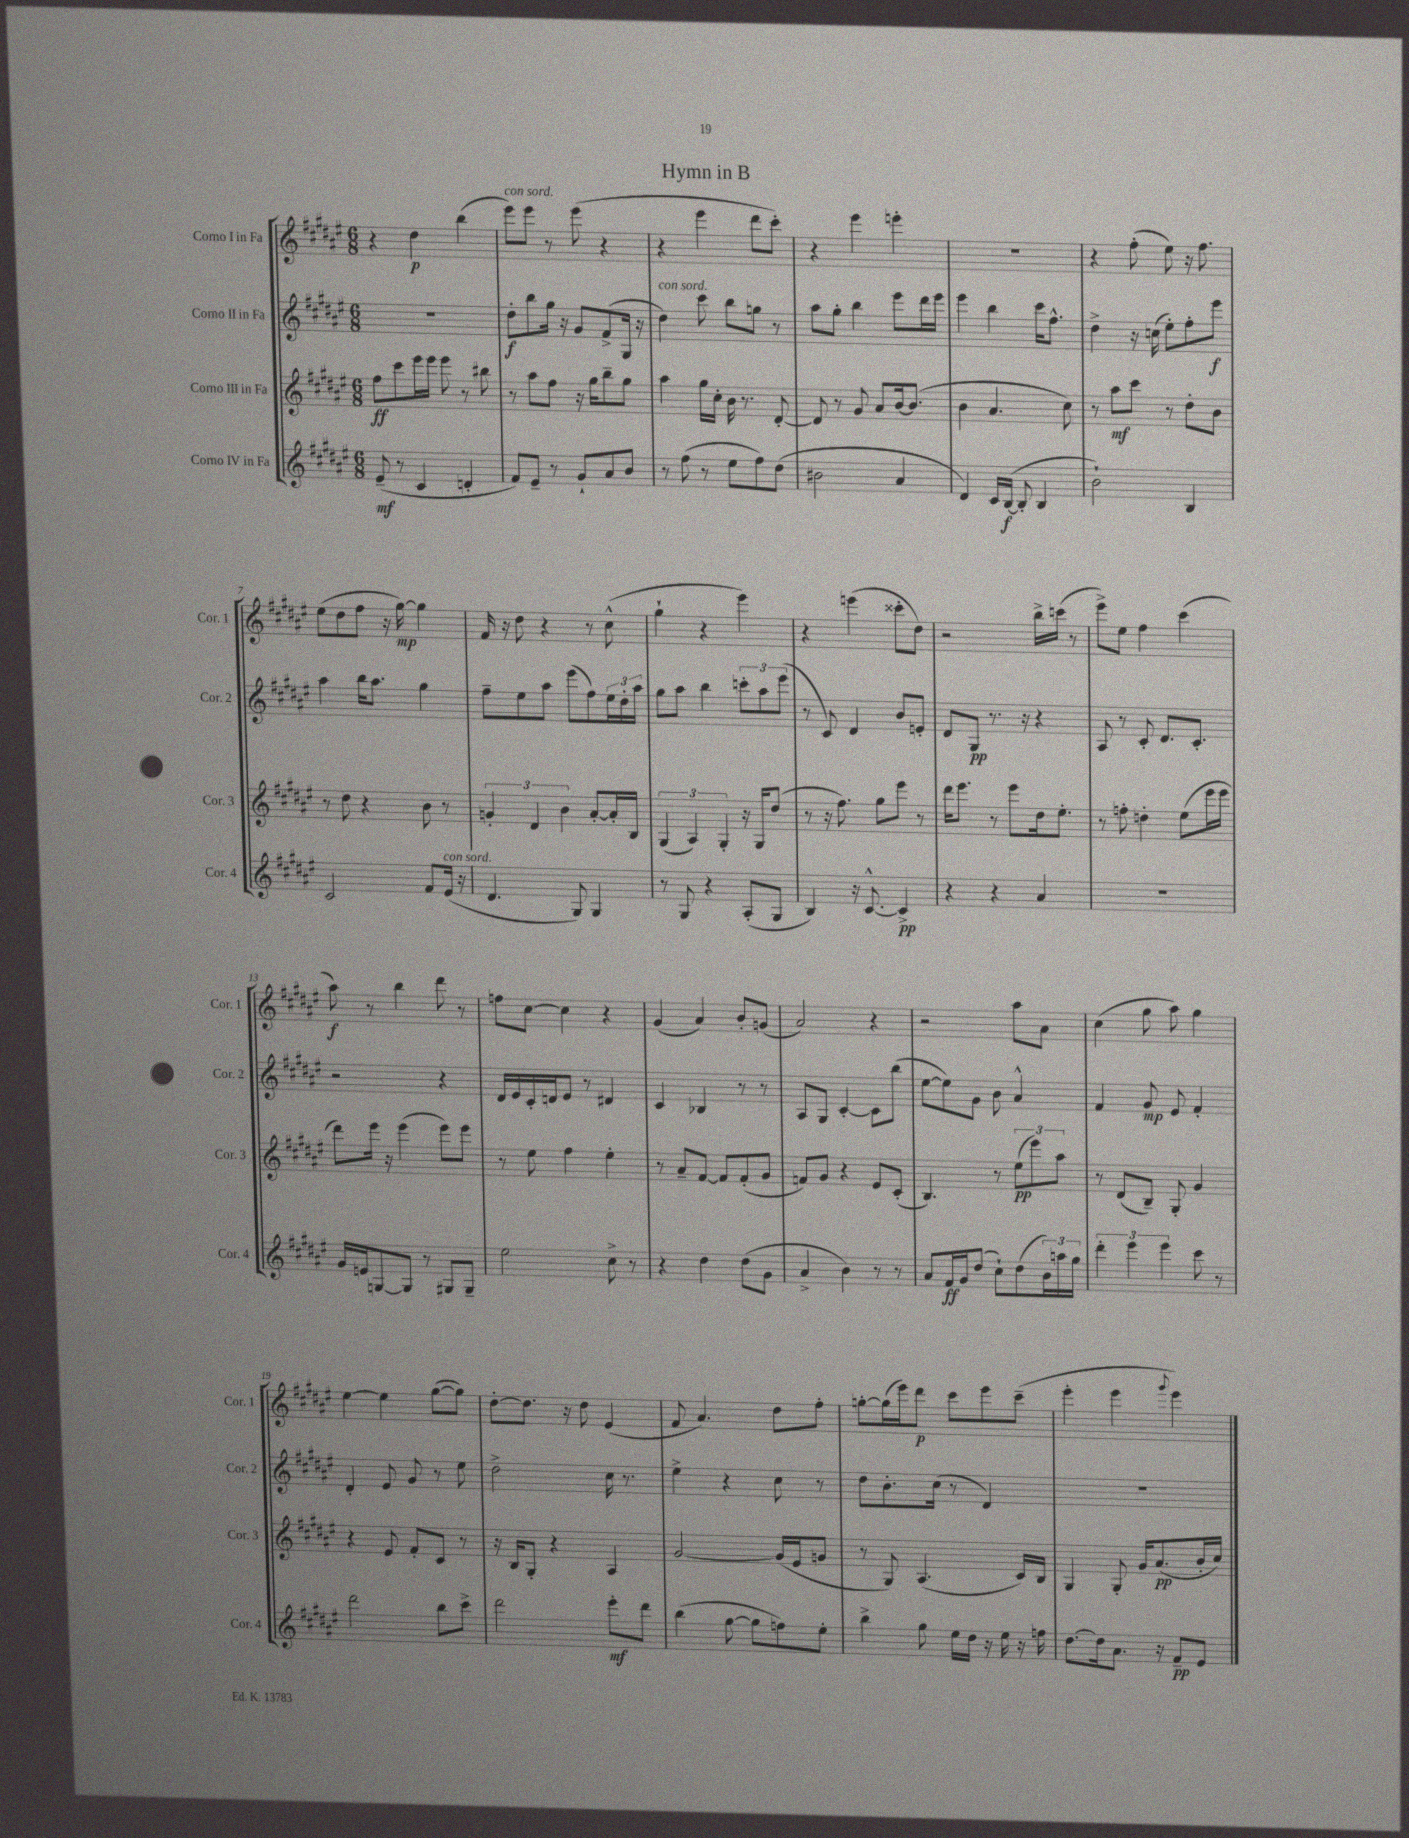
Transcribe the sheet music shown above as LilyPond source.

\header { title = "Hymn in B" }
<<
\new StaffGroup <<
\new Staff = "s0" \with { instrumentName = "Corno I in Fa" shortInstrumentName = "Cor. 1" } {
    \clef treble \key fis \major \numericTimeSignature \time 6/8
    r4 dis''4\p b''4( |
    eis'''8^\markup { \italic "con sord." }) eis'''8 r8 eis'''8( r4 |
    r4 eis'''4 dis'''8 cis'''8-.) |
    r4 eis'''4 e'''4-. |
    R2. |
    r4 fis''8-.( eis''8) r16 fis''8. |
    eis''8( dis''8 fis''8 r16 gis''16~\mp) gis''4 |
    fis'16 r16 dis''8 r4 r8 cis''8-^( |
    gis''4-! r4 eis'''4) |
    r4 e'''4( cisis'''8-. dis''8) |
    r2 b''16-> c'''16( r8 |
    eis'''8->) eis''8 fis''4 cis'''4( |
    ais''8\f) r8 b''4 dis'''8 r8 |
    f''8 cis''8~ cis''4 r4 |
    gis'4( ais'4) b'8-. g'8( |
    ais'2) r4 |
    r2 ais''8 ais'8 |
    cis''4( gis''8 ais''8) gis''4 |
    eis''4~ eis''4 gis''8~( gis''8) |
    dis''8~-. dis''8. r16 dis''8 eis'4( |
    fis'8 ais'4.) dis''8 fis''8-. |
    g''8~-. g''16( eis'''16) dis'''8\p cis'''8 eis'''8 cis'''8--( |
    eis'''4-. eis'''4 \appoggiatura { gis'''8 } eis'''4) \bar "|." |
}
\new Staff = "s1" \with { instrumentName = "Corno II in Fa" shortInstrumentName = "Cor. 2" } {
    \clef treble \key fis \major \numericTimeSignature \time 6/8
    R2. |
    dis''8-.\f b''8 gis''16 r16 gis'8 fis'8->( gis16 r16 |
    dis''4^\markup { \italic "con sord." }) cis'''8 b''8 g''8 r8 |
    ais''8 gis''8-. b''4 eis'''8 dis'''16 eis'''16 |
    eis'''4 b''4 cis'''16 fis''8.-^ |
    dis''4-> r16 c''16( eis''8-.) fis''8-. eis'''8\f |
    ais''4 b''16 ais''8. gis''4 |
    fis''8-- eis''8 ais''8 eis'''8( fis''8) \tuplet 3/2 { eis''16 dis''16-. ais''16 } |
    gis''8 ais''8 b''4 \tuplet 3/2 { c'''8-. ais''8 eis'''8( } |
    r8 cis'8) dis'4 b'8 e'8-. |
    dis'8 gis8\pp r8. r16 r4 |
    ais8 r8 cis'8-. dis'8. cis'8.-. |
    r2 r4 |
    dis'16 eis'16 cis'16-. d'16 eis'8 r8 dis'4 |
    cis'4 bes4 r8 r8 |
    ais8 gis8 cis'4~-. cis'8 b''8( |
    eis''8~ eis''8) gis'8 b'8 ais'4-^ |
    fis'4 gis'8\mp eis'8 fis'4-. |
    dis'4-. eis'8 gis'8 r8 eis''8 |
    dis''2-> cis''16 r8. |
    eis''4-> r4 cis''8 r8 |
    dis''8 b'8.-. cis''16( r8 dis'4) |
    r2. \bar "|." |
}
\new Staff = "s2" \with { instrumentName = "Corno III in Fa" shortInstrumentName = "Cor. 3" } {
    \clef treble \key fis \major \numericTimeSignature \time 6/8
    fis''8\ff cis'''8 eis'''16 eis'''16 eis'''8 r8 bis''8 |
    r8 ais''8 fis''8 r16 gis''16 b''8-- gis''8 |
    ais''4 gis''16 cis''16-. b'16 r8. dis'8~-. |
    dis'8 r8 gis'8 ais'8 b'16~ b'8.( |
    b'4 ais'4. cis''8) |
    r8 ais''8\mf cis'''8 r8 dis''8-. b'8 |
    r8 dis''8 r4 b'8 r8 |
    \tuplet 3/2 { g'4-. dis'4 b'4 } ais'8~-. ais'16-. b16 |
    \tuplet 3/2 { gis4( ais4) gis4-. } r16 gis16 dis''8( |
    r8 r16 fis''8.) gis''8 eis'''8 r8 |
    dis'''16 eis'''8. r8 eis'''8 dis''16 eis''8.-. |
    r8 f''8-. d''4-. eis''8( eis'''16 eis'''16 |
    dis'''8) eis'''16 r16 eis'''4( eis'''8) eis'''8 |
    r8 eis''8 fis''4 eis''4-. |
    r8 ais'8-- fis'8~ fis'8 fis'8-.( gis'8 |
    f'8) gis'8 r4 eis'8 cis'8-.( |
    b4.) r8 \tuplet 3/2 { eis''8\pp( eis'''8) ais''8 } |
    r8 dis'8( b8--) gis8-. gis'4 |
    r4 eis'8 fis'8-. cis'8 r8 |
    r16 b16 gis8-. r4 ais4 |
    gis'2~ gis'16( eis'16 g'8 |
    r8 gis8) ais4.( cis'16) b16 |
    gis4 gis8-. gis'16 ais'8.\pp( b'16-. cis''16) \bar "|." |
}
\new Staff = "s3" \with { instrumentName = "Corno IV in Fa" shortInstrumentName = "Cor. 4" } {
    \clef treble \key fis \major \numericTimeSignature \time 6/8
    eis'8--\mf( r8 cis'4 d'4-. |
    fis'8) eis'8-- r8 gis'8-! ais'8 b'8 |
    r8 fis''8( r8 eis''8 fis''8) dis''8( |
    bis'2 ais'4 |
    dis'4) cis'16 b16~\f( b8-. b4 |
    b'2-!) b4 |
    cis'2 fis'8 eis'16^\markup { \italic "con sord." }( r16 |
    dis'4. gis8) gis4 |
    r8 gis8 r4 ais8-.( gis8 |
    b4) r16 cis'8.~-^ cis'4->\pp |
    r4 r4 ais'4 |
    R2. |
    gis'16 e'16 g8~ g8 r8 gis8 gis8-- |
    eis''2 cis''8-> r8 |
    r4 dis''4 dis''8( gis'8 |
    ais'4-> b'4) r8 r8 |
    ais'8 fis'16\ff gis'16 dis''8( cis''8-!) dis''8( \tuplet 3/2 { b'16) a''16 gis''16 } |
    \tuplet 3/2 { dis'''4-. eis'''4 eis'''4 } cis'''8 r8 |
    dis'''2 b''8 cis'''8-> |
    dis'''2 eis'''8-.\mf dis'''8 |
    b''4( gis''8~ gis''8 f''8) eis''8-. |
    b''4-> gis''8 eis''16 dis''16 r16 eis''16 r16 f''16 |
    dis''8.~ dis''16 ais'8. r16 fis'8--\pp eis'8 \bar "|." |
}
>>
>>
